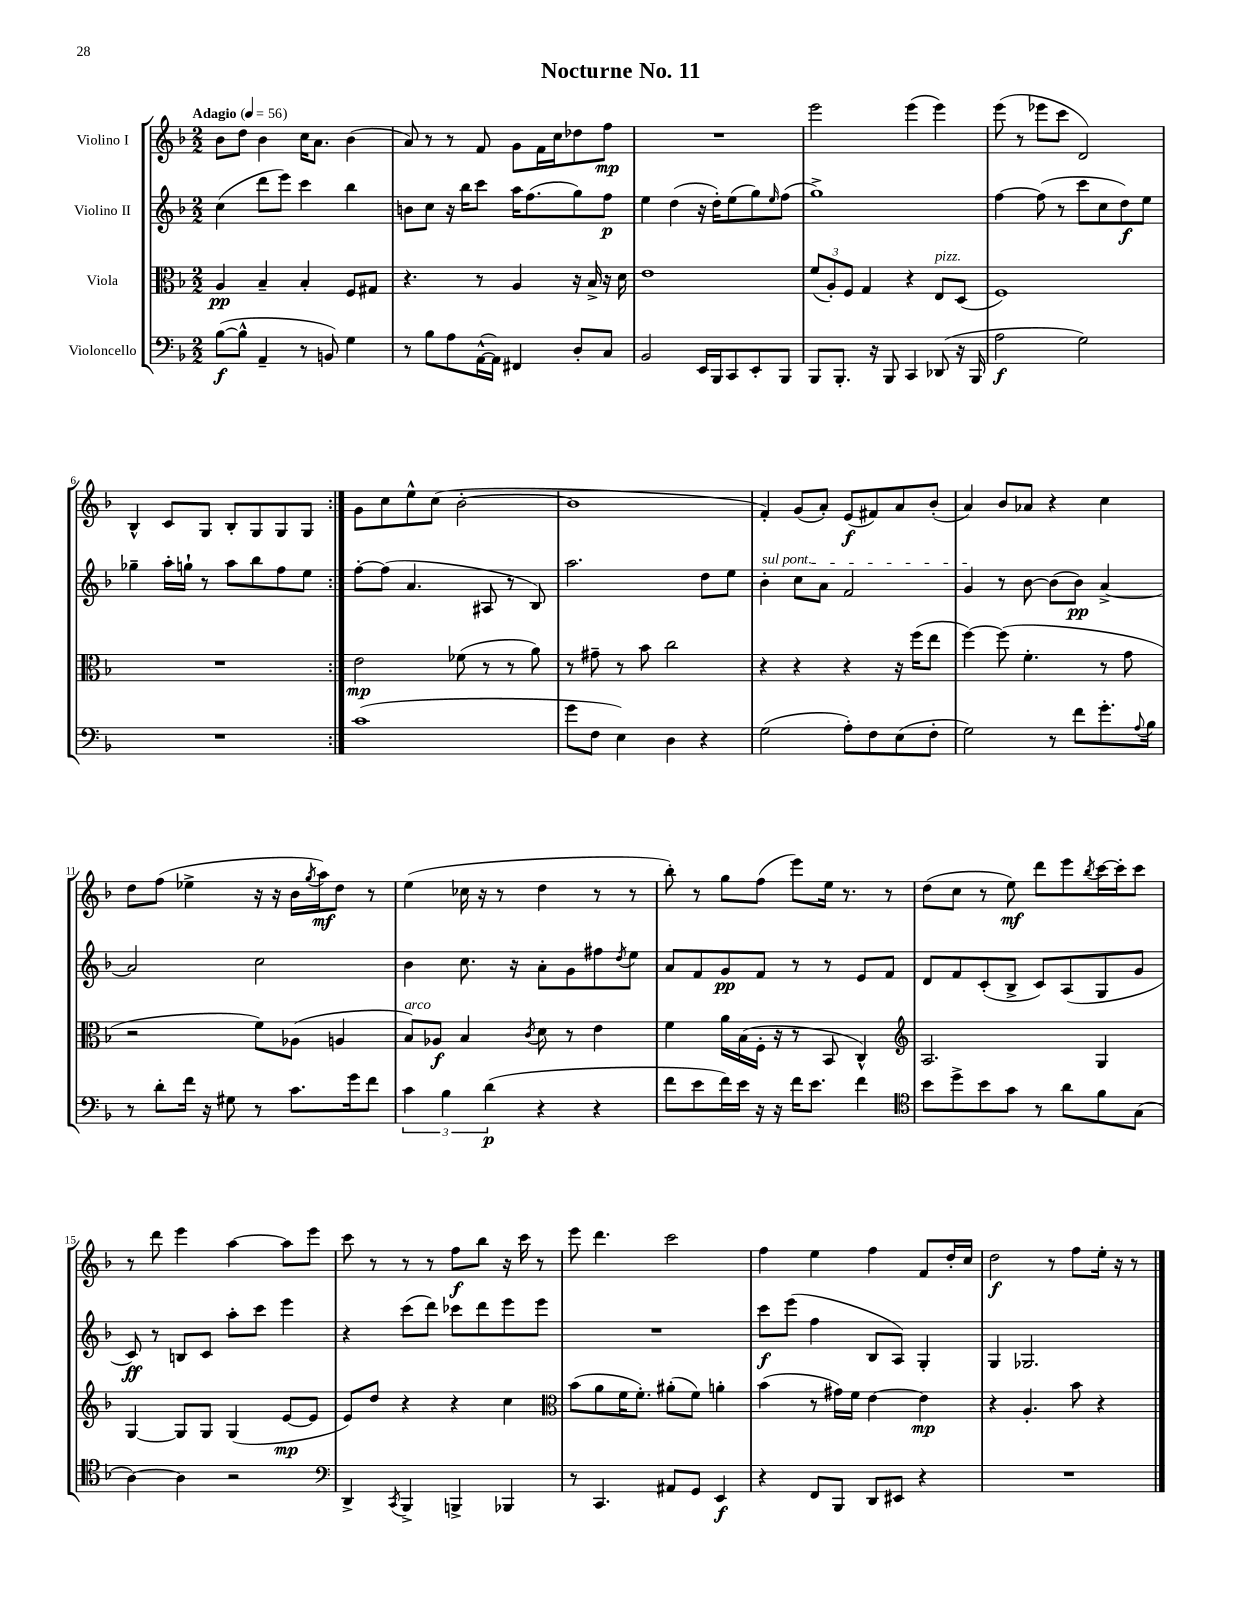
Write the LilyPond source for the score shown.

\header { title = "Nocturne No. 11" }
<<
\new StaffGroup <<
\new Staff = "s0" \with { instrumentName = "Violino I" } {
    \clef treble \key f \major \numericTimeSignature \time 2/2 \tempo "Adagio" 4 = 56
    \repeat volta 2 { bes'8 d''8 bes'4 c''16 a'8. bes'4( |
    a'8) r8 r8 f'8 g'8 f'16 c''16 des''8 f''8\mp |
    R1 |
    e'''2 e'''4( e'''4) |
    e'''8( r8 ees'''8 c'''8 d'2) |
    bes4-^ c'8 g8 bes8-. g8 g8 g8 | }
    g'8 c''8 e''8-^ c''8( bes'2~-. |
    bes'1 |
    f'4-.) g'8( a'8-.) e'8\f( fis'8) a'8 bes'8-.( |
    a'4) bes'8 aes'8 r4 c''4 |
    d''8 f''8( ees''4-> r16 r16 bes'16 \acciaccatura { g''8 } a''16\mf) d''8 r8 |
    e''4( ces''16 r16 r8 d''4 r8 r8 |
    bes''8-.) r8 g''8 f''8( e'''8) e''16 r8. r8 |
    d''8( c''8 r8 e''8\mf) d'''8 e'''8 \acciaccatura { bes''8 } c'''16~ c'''16-. c'''8 |
    r8 d'''8 e'''4 a''4~ a''8 e'''8 |
    c'''8 r8 r8 r8 f''8\f bes''8 r16 c'''16 r8 |
    e'''8 d'''4. c'''2 |
    f''4 e''4 f''4 f'8 d''16-. c''16 |
    d''2\f r8 f''8 e''16-. r16 r8 \bar "|." |
}
\new Staff = "s1" \with { instrumentName = "Violino II" } {
    \clef treble \key f \major \numericTimeSignature \time 2/2
    \repeat volta 2 { c''4( d'''8 e'''8) c'''4 bes''4 |
    b'8 c''8 r16 bes''16 c'''8 a''16 f''8.( g''8) f''8\p |
    e''4 d''4( r16 d''16-.) e''8( g''8) \grace { e''16 } f''8( |
    g''1->) |
    f''4~ f''8( r8 c'''8 c''8 d''8\f) e''8 |
    ges''4-- a''16-. g''16-! r8 a''8 bes''8 f''8 e''8 | }
    f''8~-. f''8( a'4. ais8 r8 bes8) |
    a''2. d''8 e''8 |
    \once \override TextSpanner.bound-details.left.text = \markup { \italic "sul pont." } bes'4-.\startTextSpan c''8 a'8 f'2 |
    g'4\stopTextSpan r8 bes'8~ bes'8( bes'8\pp) a'4~-> |
    a'2 c''2 |
    bes'4 c''8. r16 a'8-. g'8 fis''8 \acciaccatura { d''8 } e''8 |
    a'8 f'8 g'8\pp f'8 r8 r8 e'8 f'8 |
    d'8 f'8 c'8-.( bes8-> c'8) a8( g8 g'8 |
    c'8\ff) r8 b8 c'8 a''8-. c'''8 e'''4 |
    r4 c'''8( d'''8) ces'''8 d'''8 e'''8 e'''8 |
    R1 |
    c'''8\f e'''8( f''4 bes8 a8) g4-. |
    g4 ges2. \bar "|." |
}
\new Staff = "s2" \with { instrumentName = "Viola" } {
    \clef alto \key f \major \numericTimeSignature \time 2/2
    \repeat volta 2 { a4\pp bes4-- bes4-. f8 gis8 |
    r4. r8 a4 r16 bes16-> r16 d'16 |
    e'1 |
    \tuplet 3/2 { f'8( a8-.) f8 } g4 r4 e8^\markup { \italic "pizz." } d8( |
    f1) |
    R1 | }
    e'2\mp fes'8( r8 r8 a'8) |
    r8 gis'8-- r8 bes'8 c''2 |
    r4 r4 r4 r16 f''16( e''8 |
    f''4~) f''8( f'4.-. r8 g'8 |
    r2 f'8) aes8( a4 |
    bes8^\markup { \italic "arco" }) aes8\f bes4 \acciaccatura { c'8 } d'8 r8 e'4 |
    f'4 a'16 bes16( f16-. r16 r8 bes,8 c4-^) |
    \clef treble a2. g4 |
    g4~ g8 g8 g4( e'8~\mp e'8 |
    e'8) d''8 r4 r4 c''4 |
    \clef alto bes'8( a'8 f'16 f'8.-.) ais'8-.( f'8) a'4-. |
    bes'4( r8 gis'16) f'16 e'4~ e'4\mp |
    r4 a4.-. bes'8 r4 \bar "|." |
}
\new Staff = "s3" \with { instrumentName = "Violoncello" } {
    \clef bass \key f \major \numericTimeSignature \time 2/2
    \repeat volta 2 { bes8~\f( bes8-^ a,4-- r8 b,8) g4 |
    r8 bes8 a8 a,16~-^( a,16) fis,4 d8-. c8 |
    bes,2 e,16 bes,,16 c,8 e,8-. bes,,8 |
    bes,,8 bes,,8.-. r16 bes,,8 c,4 des,8( r16 bes,,16 |
    a2\f g2) |
    R1 | }
    c'1( |
    g'8 f8 e4) d4 r4 |
    g2( a8-.) f8 e8( f8-. |
    g2) r8 f'8 g'8.-. \appoggiatura { a8 } bes16 |
    r8 d'8-. f'16 r16 gis8 r8 c'8. g'16 f'8 |
    \tuplet 3/2 { c'4 bes4 d'4\p( } r4 r4 |
    f'8 e'8 f'16) e'16 r16 r16 f'16 e'8. f'4 |
    \clef tenor bes'8 d''8-> bes'8 g'8 r8 a'8 f'8 g8( |
    a4~) a4 r2 |
    \clef bass d,4-> \acciaccatura { c,8 } bes,,4-> b,,4-> bes,,4 |
    r8 c,4. ais,8 g,8 e,4\f |
    r4 f,8 bes,,8 d,8 eis,8 r4 |
    R1 \bar "|." |
}
>>
>>
